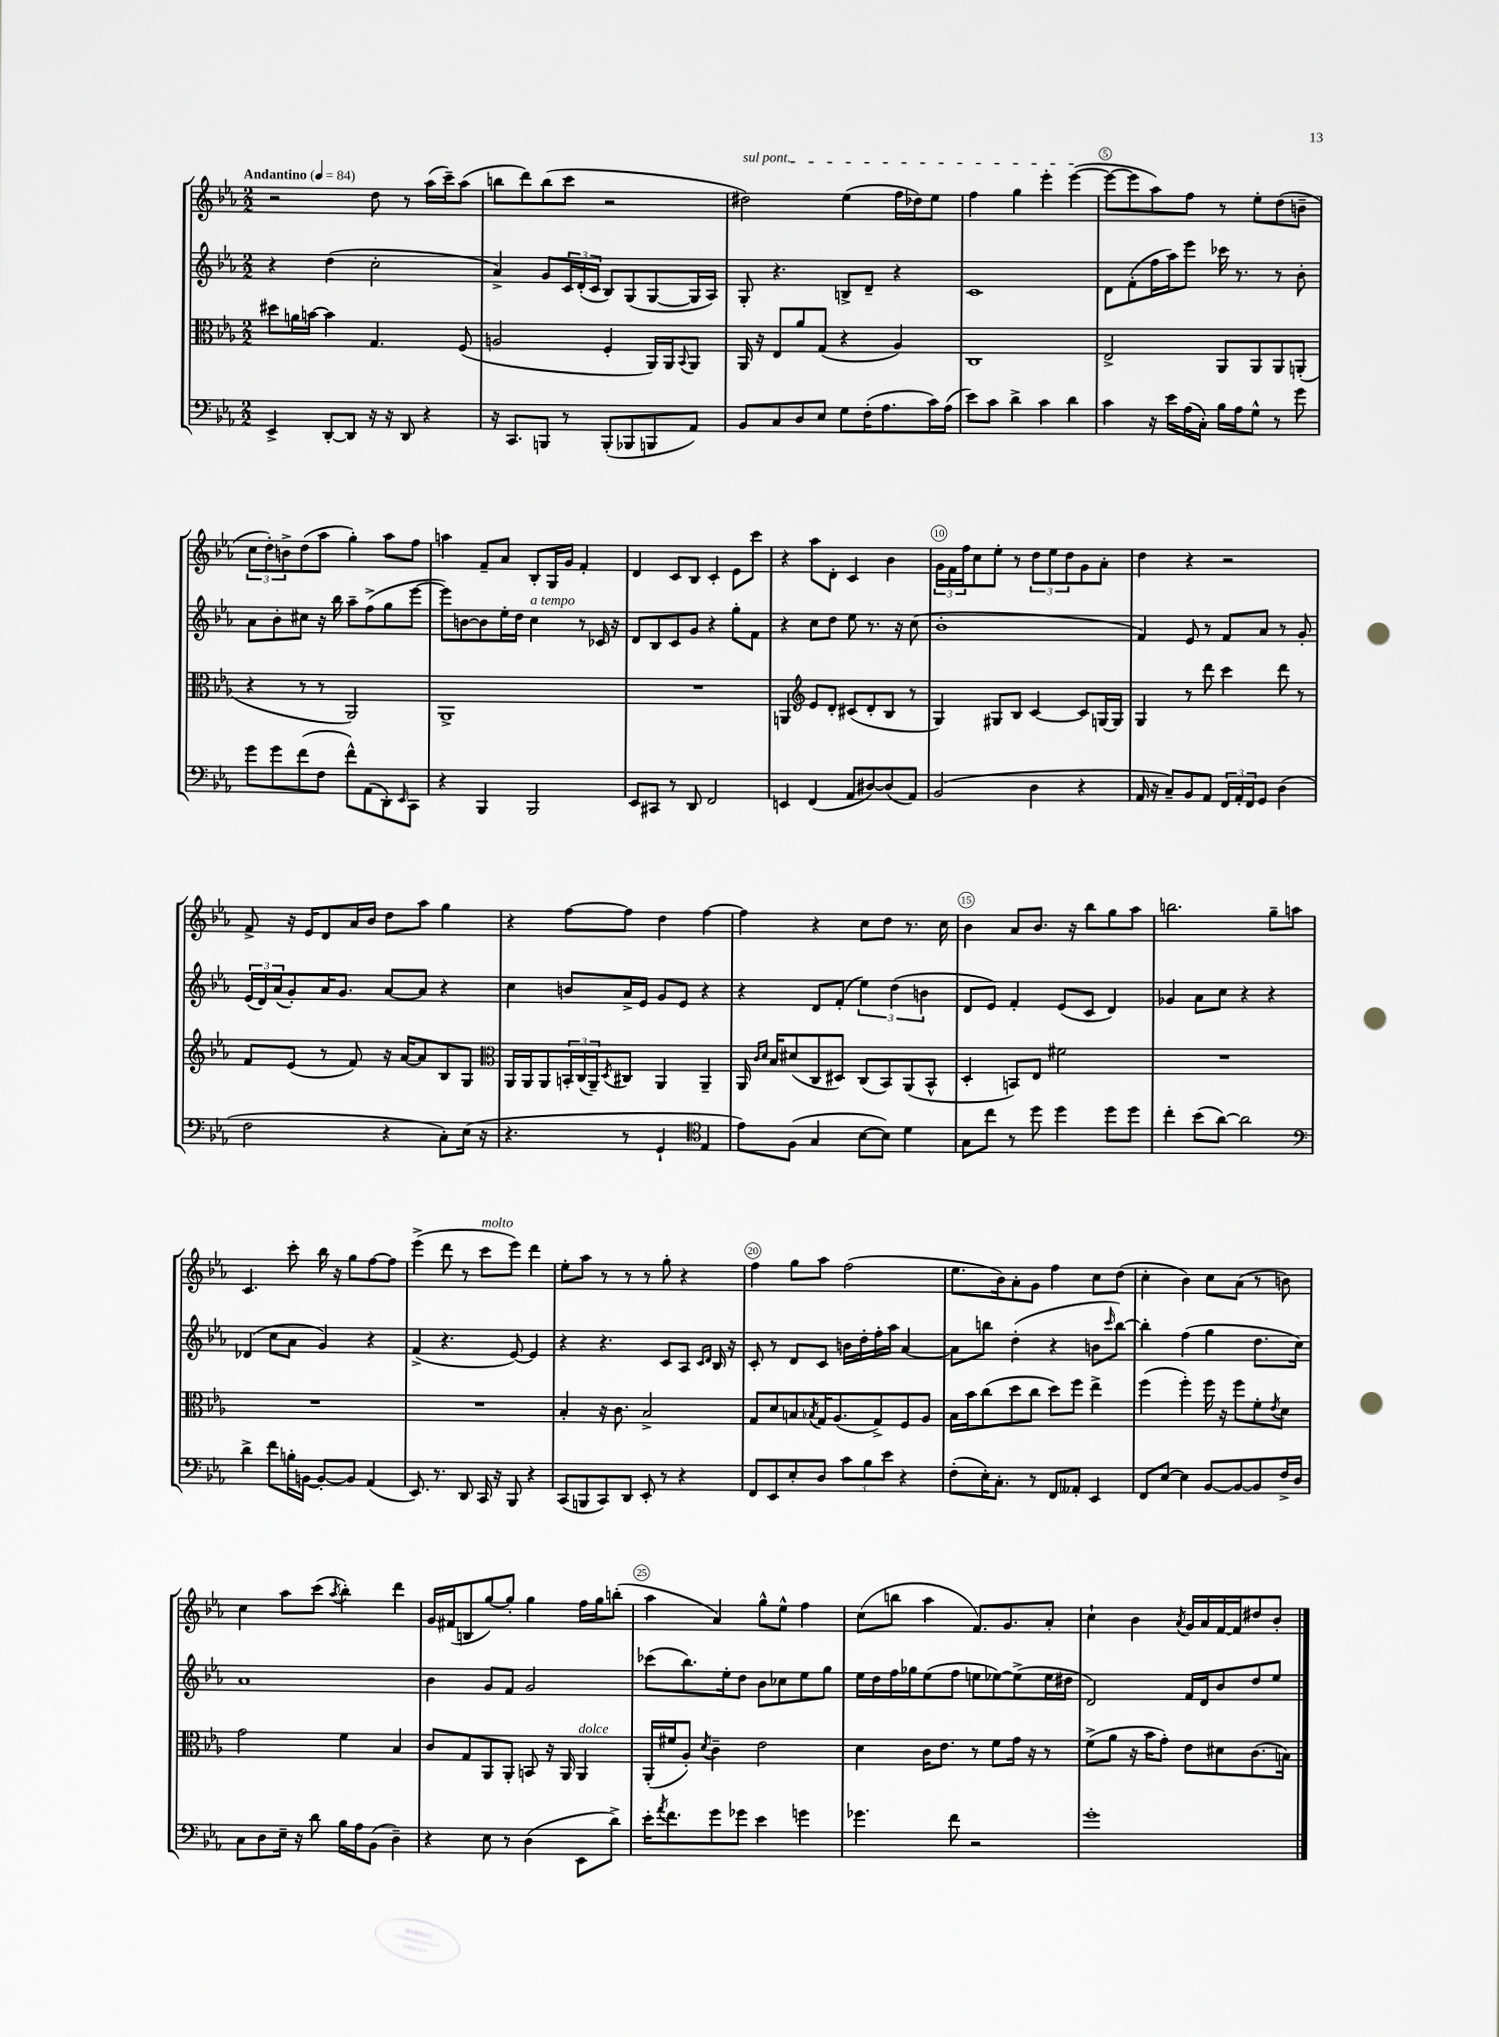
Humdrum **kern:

**kern	**kern	**kern	**kern
*part4	*part3	*part2	*part1
*staff4	*staff3	*staff2	*staff1
*clefF4	*clefC3	*clefG2	*clefG2
*k[b-e-a-]	*k[b-e-a-]	*k[b-e-a-]	*k[b-e-a-]
*M2/2	*M2/2	*M2/2	*M2/2
*MM84	*MM84	*MM84	*MM84
=1	=1	=1	=1
!	!	!	!LO:TX:a:B:t=Andantino
4EE-^/	8dd#X\L	4r	2r
.	16an\L	.	.
.	[16bn\JJ	.	.
[8DD'/L	4b\]	(4dd\	.
8DD/J]	.	.	.
16r	4.G/	2cc'\	8dd\
16r	.	.	.
8DD/	.	.	8r
4r	.	.	(16aa-\LL
.	.	.	16ccc~\J)
.	(8F/	.	(8aa-\J
=2	=2	=2	=2
16r	2An/	4a-^/)	8bbn\L
8.CC/L	.	.	.
.	.	.	8ddd\)
8BBBn/J	.	8g/L	(8bb\
8r	.	24c/L	8ccc\J
.	.	(24d'/	.
.	.	24c/JJ	.
(8BBB'/L	4F'/	8B-/L)	2r
8BBB-X/	.	(8G/	.
8BBBn/	16AA-/LL)	[8G/	.
.	16AA-/J	.	.
.	8qqBB-/	.	.
8AA-/J)	8AA-/J	16G/L]	.
.	.	16A-/JJ)	.
=3	=3	=3	=3
!	!	!	!LO:TX:a:i:t=sul pont.
8BB-/L	16AA-/	8G'/	2dd#X\)
.	16r	.	.
8C/	8E-/L	4.r	.
8D/	8a-/	.	.
8E-/J	(8G/J	.	.
8G\L	4r	8Bn^/L	(4ee-\
(16F'\K	.	8d~/J	.
8.A-\	.	.	.
.	4A-/)	4r	16ff\LL
.	.	.	16dd-X\J)
16c\L)	.	.	8ee-\J
(16A-\JJ	.	.	.
=4	=4	=4	=4
8e-\L)	1C	1c	4ff\
8c\J	.	.	.
4d^\	.	.	4gg\
4c\	.	.	4eee-'\
4d\	.	.	([4eee-\
=5	=5	=5	=5
4c\	2E-^/	8d\L	8eee-\L_
.	.	(8f'\	8eee-\]
16r	.	16ff\L	8aa-\)
16e-\LL	.	16aa-\J)	.
(16A-\	.	8eee-\J	8ff\J
16C'\JJ)	.	.	.
16B-\LL	8AA-/L	16ccc-X\	8r
16A-\J	.	8.r	.
8G^^\J	8AA-/	.	8ee-'\L
8r	8AA-/	8r	(8dd\
8g\	(8AAn'/J	8b-'\	8bn~\J
!!LO:LB:g=z
=6	=6	=6	=6
8g\L	4r	8a-\L	12cc\L
.	.	.	12dd'\)
8g\	.	8b-'\	.
.	.	.	12bn^\
(8f\	8r	8cc#X\J	(8dd\
8F\J	8r	16r	8aa-\J
.	.	16bb-\	.
8f^^\L)	2AA-/)	8aa-~\L	4gg'\)
(8AA-\	.	(8ff^\	.
8DD'\)	.	8gg\	8aa-\L
16qqEE-/	.	.	.
8CC\J	.	[8eee-\J	8ff\J
=7	=7	=7	=7
4r	1AA-^	8eee-\L])	4aan\
.	.	[8bn\	.
4BBB-/	.	8b\]	8f~/L
.	.	16ee-'\L	8a-/J
.	.	16dd\JJ	.
!	!	!LO:TX:a:i:t=a tempo	!
2BBB-/	.	4cc\	8B-'/L
.	.	.	16G/L
.	.	.	16g/JJ
.	.	8r	4f'/
.	.	16c-X/	.
.	.	16r	.
=8	=8	=8	=8
8EE-/L	1r	8d/L	4d/
8CC#X/J	.	8B-/	.
8r	.	8c/	8c/L
8DD/	.	8g/J	8B-/J
2FF/	.	4r	4c'/
.	.	8gg'\L	8e-\L
.	.	8f\J	8ccc\J
=9	=9	=9	=9
4EEn/	4AAn/	4r	4r
*	*clefG2	*	*
(4FF/	8e-/L	8cc\L	8aa-\L
.	8d'/J	8dd\J	8d'\J
8AA-/L	(8c#X/L	8ee-\	4c/
[8D#X/)	8d'/	8.r	.
(8D#/]	8B-/J	.	4b-\
.	.	16r	.
8AA-/J)	8r	(8cc\	.
=10	=10	=10	=10
(2BB-/	4G/)	1b-'	24g\LL
.	.	.	24f\
.	.	.	24ff\J
.	.	.	8cc\
.	8G#X/L	.	8ee-'\J
.	8B-/J	.	8r
4D\	[4c/	.	12dd\L
.	.	.	12ee-\
.	.	.	12dd\
4r	8c/L]	.	8g\
.	[16Gn/L	.	8a-'\J
.	16G/JJ]	.	.
=11	=11	=11	=11
16AA-/	4G/	4f/)	4dd\
16r	.	.	.
8C~/L)	.	.	.
8BB-/	8r	8e-/	4r
8AA-/J	8ddd\	8r	.
24FF/LL	4ccc\	8f/L	2r
24AA-'/	.	.	.
24FF/J	.	.	.
8GG/J	.	8a-/J	.
(4D\	8ddd\	8r	.
.	8r	8g'/	.
!!LO:LB:g=z
=12	=12	=12	=12
2F\	8f/L	(24e-/LL	8f^/
.	.	24d/)	.
.	.	(24a-/J	.
.	(8e-/J	8g'/)	16r
.	.	.	16e-/KL
.	8r	16a-/K	8d/
.	.	8.g/J	.
.	8f/)	.	16a-/L
.	.	.	16b-/JJ
4r	16r	[8a-/L	8dd\L
.	[16a-/KL	.	.
.	8a-/]	8a-/J]	8aa-\J
8C'\L)	8B-/	4r	4gg\
(16E-\Jk	8G/J	.	.
16r	.	.	.
=13	=13	=13	=13
*	*clefC3	*	*
4.r	16AA-/LL	4cc\	4r
.	16AA-/J	.	.
.	8AA-/	.	.
.	24BBn'/L	8bn/L	[8ff\L
.	(24C/	.	.
.	24AA-~/J)	.	.
.	8qD/	.	.
8r	8C#X/J	16a-^/L	8ff\J]
.	.	16e-/JJ	.
4GG`/	4AA-/	8g/L	4dd\
.	.	8e-/J	.
*clefC4	*	*	*
4E-/	4AA-~/	4r	[4ff\
=14	=14	=14	=14
8e-\L)	16AA-/	4r	4ff\]
.	16qqc/LL	.	.
.	16qqd/JJ	.	.
.	16B-/KL	.	.
(8F\J	(8d#X/	.	.
4G/	8C/	8d/L	4r
.	8D#X/J)	(8f'/J	.
[8B-\L	(8C/L	6ee-\)	8cc\L
8B-\J])	8BB-/)	.	8dd\J
.	.	(6dd\	.
4d\	(8AA-/	.	8.r
.	.	6bn\	.
.	8BB-^^/J	.	.
.	.	.	16cc\
=15	=15	=15	=15
8G\L	4D'/	8d/L	4b-\
8cc\J	.	8e-/J)	.
8r	8BBn/L)	4f'/	8a-/L
8dd\	8E-/J	.	8.b-/J
4dd\	2f#X\	(8e-/L	.
.	.	.	16r
.	.	8c/J	8bb-\L
8dd\L	.	4d/)	8gg\
8dd\J	.	.	8aa-\J
=16	=16	=16	=16
4cc'\	1r	4g-X/	2.bbn\
(8b-\L	.	8a-\L	.
[8a-\J)	.	8cc\J	.
2a-\]	.	4r	.
.	.	4r	8gg~\L
.	.	.	8aan\J
!!LO:LB:g=z
=17	=17	=17	=17
*clefF4	*	*	*
4d^\	1r	(4d-X/	4.c/
8f\L	.	8cc\L	.
16Bn'\L	.	8a-\J	8ccc'\
[16BBn\JJ	.	.	.
8BB'/L_	.	4g/)	16bb-\
.	.	.	16r
8BB/J]	.	.	8gg\L
(4AA-/	.	4r	[8ff\
.	.	.	8ff\J]
=18	=18	=18	=18
8.EE-/)	1r	(4f^/	(4eee-^\
8.r	.	.	.
.	.	4.r	8ddd\
8DD/	.	.	8r
!	!	!	!LO:TX:a:i:t=molto
16CC/	.	.	8ccc\L
16r	.	.	.
8BBB-/	.	[8e-/)	8eee-\J)
4r	.	4e-/]	4ddd\
=19	=19	=19	=19
(8CC/L	4B-'/	4r	8ee-'\L
8BBBn/	.	.	8aa-\J
8CC/)	16r	4.r	8r
.	8.c\	.	.
8DD/J	.	.	8r
8EE-'/	2B-^/	.	8r
8r	.	8c/L	8gg'\
4r	.	8A-/J	4r
.	.	16qqc/LL	.
.	.	16qqd/JJ	.
.	.	16B-/	.
.	.	16r	.
=20	=20	=20	=20
8FF/L	8G/L	8c'/	4ff\
8EE-/	8d/	8r	.
8E-'/	8Bn/	8d/L	8gg\L
.	8qB-X/	.	.
8D/J	16G/K	8c/J	8aa-\J
.	(8.A-/	.	.
12c\L	.	16bn\LL	(2ff\
.	.	16dd'\	.
12B-\	.	.	.
.	8G^/)	16ff'\	.
12e-\J	.	.	.
.	.	16aa-\JJ	.
4r	8F/	[4a-/	.
.	8A-/J	.	.
=21	=21	=21	=21
(8F'\L	16B-\LL	8a-\L]	8.ee-\L
.	16b-\J	.	.
16E-'\K)	(8cc\	8bbn\J	.
8.C'\J	.	.	16b-\k)
.	8dd\	(4dd'\	8a-'\
8r	8cc\J	.	8g\J
8FF/L	8dd\L)	4r	4ff\
8AA--X'/J	8ff\J	.	.
4EE-/	4ee-^\	8bn\L	8cc\L
.	.	16qqccc/	.
.	.	[8bb\J)	(8dd\J
=22	=22	=22	=22
8FF/L	(4ff\	4bb'\]	4cc'\
[8E-/J	.	.	.
4E-\]	4ff'\)	(4ff\	4b-\)
[8BB-/L	16ff\	4gg\	8cc\L
.	16r	.	.
8BB-/_	8ff\L	.	(8a-\J
8BB-/]	8f'\	8.dd\L	8r
.	8qe-/	.	.
16F^/L	8d\J	.	8bn\)
16D/JJ	.	16cc\Jk)	.
!!LO:LB:g=z
=23	=23	=23	=23
8C\L	2g\	1a-	4cc\
8D\	.	.	.
16E-~\Jk	.	.	8aa-\L
16r	.	.	.
8d\	.	.	(8ccc\J
.	.	.	8qaa-/
16B-\LL	4f\	.	4bb-'\)
16A-\J	.	.	.
(8BB-\J	.	.	.
4D~\)	4B-/	.	4ddd\
=24	=24	=24	=24
4r	8c/L	4b-\	16g/LL
.	.	.	(16f#X/J
.	8G/	.	8Bn/
8E-\	8AA-/	8g/L	[8gg/)
8r	8AA-'/J	8f/J	8gg'/J]
(4D\	8BBn/	2g/	4gg\
.	16r	.	.
.	16AA-/	.	.
!	!LO:TX:a:i:t=dolce	!	!
8EE-\L	4AA-/	.	16ff\LL
.	.	.	16gg\J
8d^\J)	.	.	(8bbn'\J
=25	=25	=25	=25
16e-'\KL	(16AA-'/LL	(8ccc-X\L	4aa-\
8qa-/	.	.	.
8.f\	16f#X/J	.	.
.	8A-'/J)	8.bb-\)	.
.	8qd/	.	.
8g\	4c~\	.	4a-/)
.	.	16ee-'\k	.
8g-X\J	.	8dd\J	.
4e-\	2e-\	8b-\L	8gg^^\L
.	.	8cc-X\	8ee-^^\J
4gn\	.	8ee-\	4ff\
.	.	8gg\J	.
=26	=26	=26	=26
4.g-X\	4d\	16ee-\LL	(8cc\L
.	.	16dd\	.
.	.	16ff\	8bbn\J
.	.	16gg-X\J	.
.	16c\KL	(8ee-\	4aa-\
.	8.e-\J	.	.
8f\	.	8ff\J	.
2r	8r	8een\L	8.f/L)
.	8f\L	[8ee-X\)	.
.	.	.	8.g/
.	16g\Jk	(8ee-^\]	.
.	16r	.	.
.	8r	16ee-\L	8a-'/J
.	.	16dd#X\JJ	.
=27	=27	=27	=27
1g'	(8f^\L	2d/)	4cc`\
.	8a-\J	.	.
.	16r	.	4b-\
.	16b-\KL	.	.
.	8g'\J)	.	.
.	.	.	8qa-/
.	8e-\L	16f/LL	16g/LL
.	.	16d/J	16a-/
.	8d#X\	8b-/	[16f/
.	.	.	16f/J]
.	(8.c\	8dd/	8dd#X/
.	.	8ee-/J	8b-'/J
.	16Bn\Jk)	.	.
==	==	==	==
*-	*-	*-	*-
